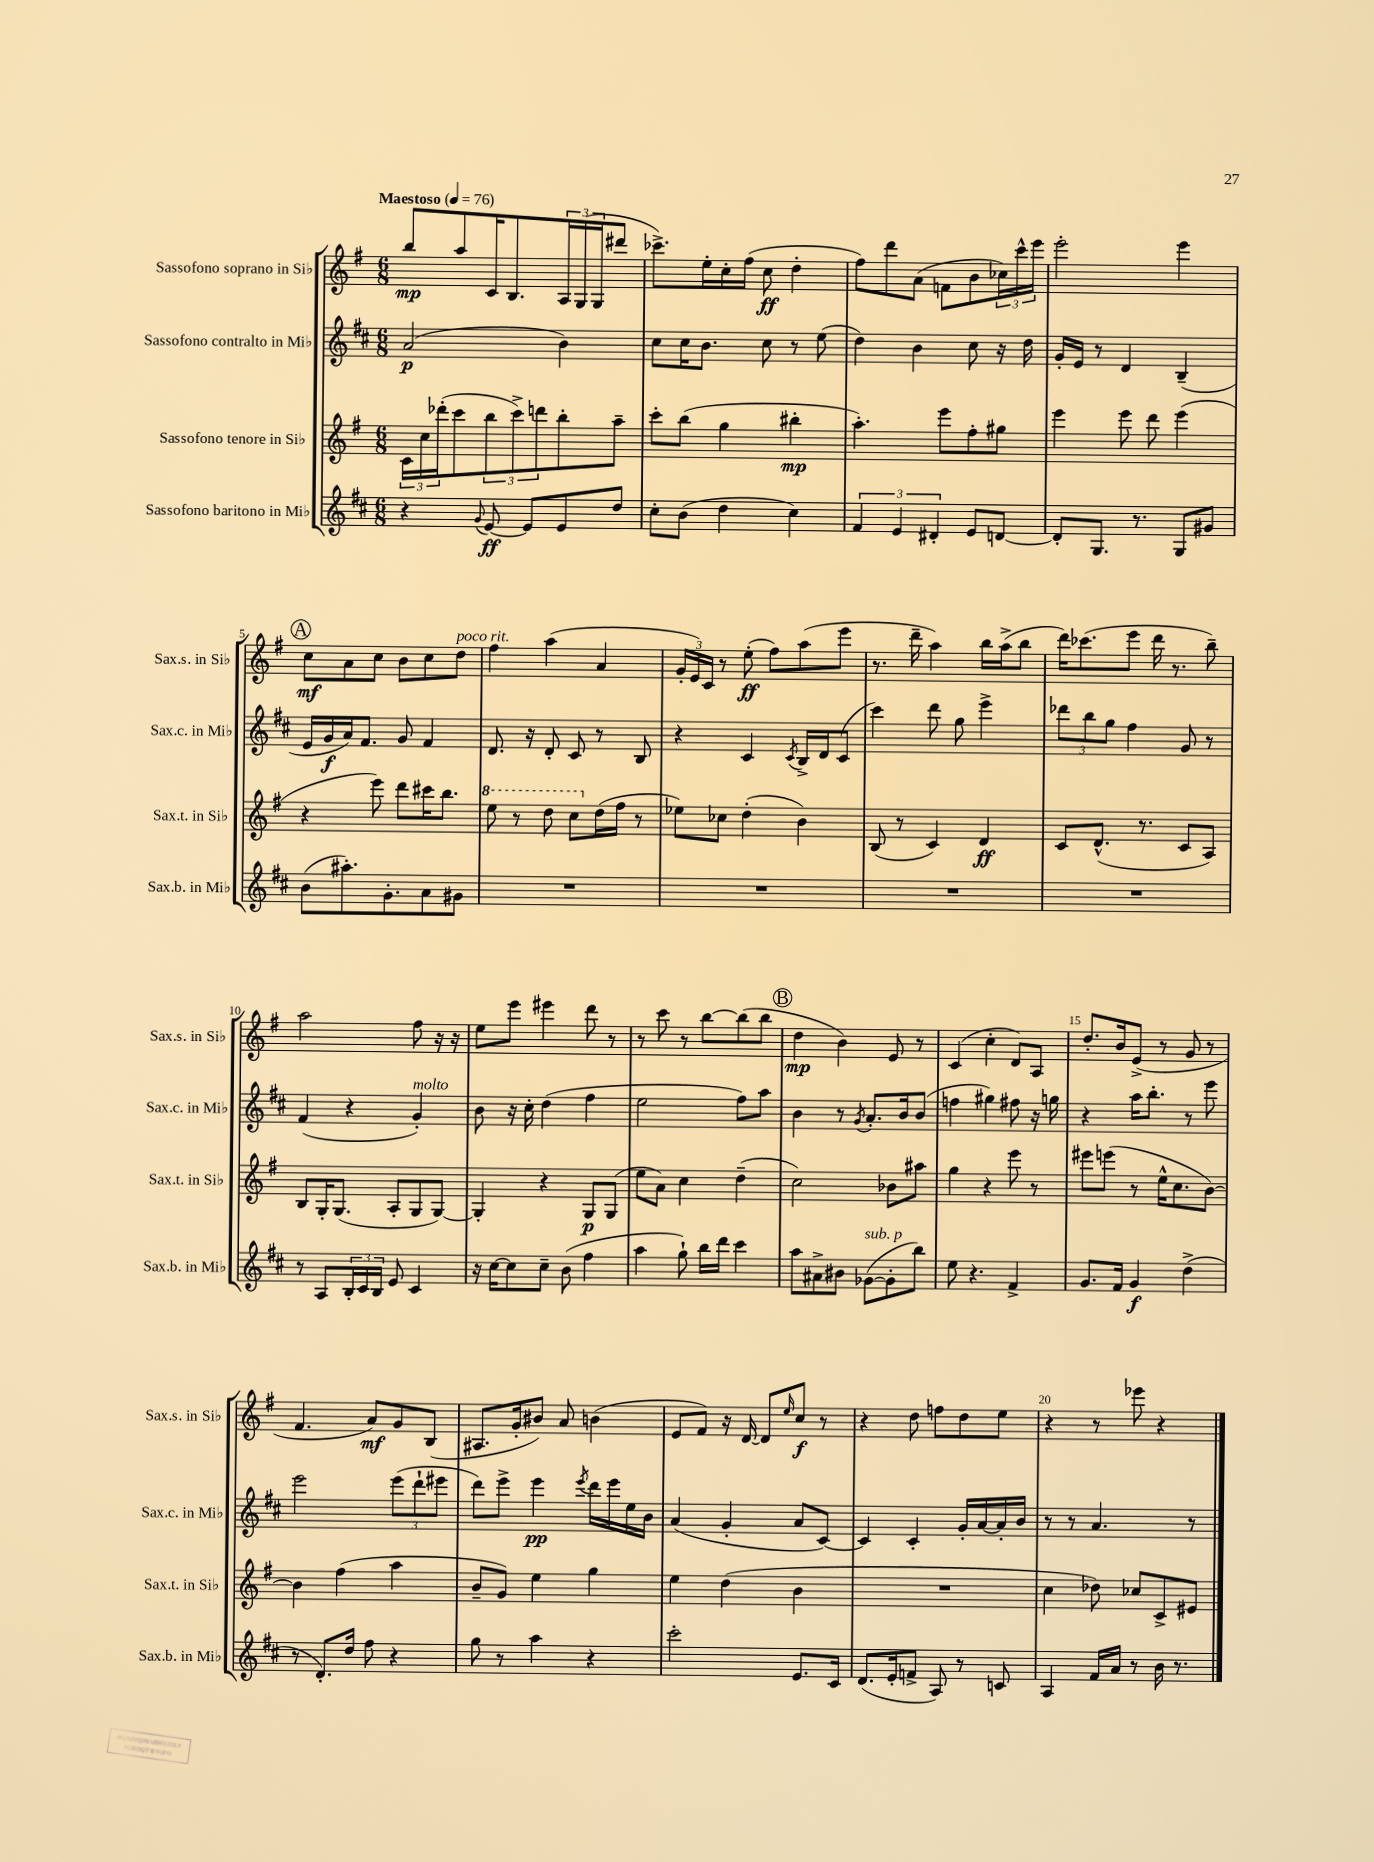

**kern	**dynam	**kern	**dynam	**kern	**dynam	**kern	**dynam
*part4	*part4	*part3	*part3	*part2	*part2	*part1	*part1
*staff4	*staff4	*staff3	*staff3	*staff2	*staff2	*staff1	*staff1
*I"Sassofono baritono in Mi♭	*	*I"Sassofono tenore in Si♭	*	*I"Sassofono contralto in Mi♭	*	*I"Sassofono soprano in Si♭	*
*I'Sax.b. in Mi♭	*	*I'Sax.t. in Si♭	*	*I'Sax.c. in Mi♭	*	*I'Sax.s. in Si♭	*
*clefG2	*	*clefG2	*	*clefG2	*	*clefG2	*
*k[f#c#]	*	*k[f#]	*	*k[f#c#]	*	*k[f#]	*
*M6/8	*	*M6/8	*	*M6/8	*	*M6/8	*
*MM76	*	*MM76	*	*MM76	*	*MM76	*
=1	=1	=1	=1	=1	=1	=1	=1
!	!	!	!	!	!	!LO:TX:a:B:t=Maestoso	!
4r	.	24c\LL	.	(2a/	p	8bb/L	mp
.	.	24cc\	.	.	.	.	.
.	.	(24ddd-X'\J	.	.	.	.	.
.	.	8ccc\	.	.	.	8aa/	.
8qqg/	.	.	.	.	.	.	.
[8e/	ff	12bb\	.	.	.	16c/K	.
.	.	.	.	.	.	8.B/	.
.	.	12ccc^\)	.	.	.	.	.
8e/L]	.	.	.	.	.	.	.
.	.	12dddn\	.	.	.	.	.
8e/	.	8bb'\	.	4b\)	.	24A/L	.
.	.	.	.	.	.	(24G/	.
.	.	.	.	.	.	24G/J	.
8dd/J	.	8aa~\J	.	.	.	8ddd#X/J	.
=2	=2	=2	=2	=2	=2	=2	=2
8cc#'\L	.	8ccc'\L	.	8cc#\L	.	8.ccc-X^\L)	.
(8b\J	.	(8bb\J	.	16cc#\K	.	.	.
.	.	.	.	8.b\J	.	16ee'\L	.
4dd\	.	4gg\	.	.	.	16cc'\	.
.	.	.	.	.	.	(16ff#\JJ	.
.	.	.	.	8cc#\	.	8cc\	ff
4cc#\)	.	4bb#X'\	mp	8r	.	4dd'\	.
.	.	.	.	(8ee\	.	.	.
=3	=3	=3	=3	=3	=3	=3	=3
6f#/	.	4.aa'\)	.	4dd\)	.	8ff#\L)	.
.	.	.	.	.	.	8ddd\	.
6e/	.	.	.	.	.	.	.
.	.	.	.	4b\	.	(8a\J	.
6d#X'/	.	.	.	.	.	.	.
.	.	8eee\L	.	.	.	8fn\L	.
8e/L	.	8ff#'\	.	8cc#\	.	8b\	.
[8dn/J	.	8gg#X\J	.	16r	.	24cc-X\L)	.
.	.	.	.	.	.	24ccc^^\	.
.	.	.	.	16dd\	.	.	.
.	.	.	.	.	.	24eee\JJ	.
=4	=4	=4	=4	=4	=4	=4	=4
8d'/L]	.	4eee\	.	16g'/LL	.	2eee'\	.
.	.	.	.	16e/JJ	.	.	.
8.G/J	.	.	.	8r	.	.	.
.	.	8eee\	.	4d/	.	.	.
8.r	.	.	.	.	.	.	.
.	.	8ddd\	.	.	.	.	.
8G/L	.	(4eee\	.	(4B~/	.	4eee\	.
8g#X/J	.	.	.	.	.	.	.
!!LO:LB:g=z
!!LO:REH:place=s1:t=A
=5	=5	=5	=5	=5	=5	=5	=5
(8b\L	.	4r	.	16e/LL	.	8cc\L	mf
.	.	.	.	16g/	f	.	.
8.aa#X'\)	.	.	.	16a/J)	.	8a\	.
.	.	.	.	8.f#/J	.	.	.
.	.	8eee\)	.	.	.	8cc\J	.
8.g'\	.	.	.	.	.	.	.
.	.	8ddd\L	.	8g/	.	8b\L	.
8a\	.	16ccc#X\K	.	4f#/	.	8cc\	.
.	.	8.bb\J	.	.	.	.	.
!	!	!	!	!	!	!LO:TX:a:i:t=poco rit.	!
8g#X\J	.	.	.	.	.	8dd\J	.
=6	=6	=6	=6	=6	=6	=6	=6
*	*	*8va	*	*	*	*	*
2.r	.	8eee\	.	8.d/	.	4ff#\	.
.	.	8r	.	.	.	.	.
.	.	.	.	16r	.	.	.
.	.	8ddd\	.	8d'/	.	(4aa\	.
.	.	8ccc\L	.	8c#/	.	.	.
*	*	*X8va	*	*	*	*	*
.	.	(16dd\L	.	8r	.	4a/	.
.	.	16ff#\JJ	.	.	.	.	.
.	.	8r	.	8B/	.	.	.
=7	=7	=7	=7	=7	=7	=7	=7
2.r	.	8ee-X\L)	.	4r	.	24g'/LL	.
.	.	.	.	.	.	24e/)	.
.	.	.	.	.	.	24c/JJ	.
.	.	8cc-X\J	.	.	.	8r	.
.	.	(4dd'\	.	4c#/	.	(8ee'\	ff
.	.	.	.	.	.	8ff#\L)	.
.	.	.	.	8qc#/	.	.	.
.	.	4b\)	.	16B^/LL	.	(8aa\	.
.	.	.	.	16d/J	.	.	.
.	.	.	.	(8c#/J	.	8eee\J	.
=8	=8	=8	=8	=8	=8	=8	=8
2.r	.	(8B/	.	4ccc#\)	.	8.r	.
.	.	8r	.	.	.	.	.
.	.	.	.	.	.	16ddd~\	.
.	.	4c/)	.	8ddd\	.	4aa\)	.
.	.	.	.	8gg\	.	.	.
.	.	4d/	ff	4eee^\	.	16bb\LL	.
.	.	.	.	.	.	(16aa^\J	.
.	.	.	.	.	.	8bb\J	.
=9	=9	=9	=9	=9	=9	=9	=9
2.r	.	8c/L	.	12ddd-X\L	.	16ddd\KL)	.
.	.	.	.	.	.	(8.ccc-X\	.
.	.	.	.	12bb\	.	.	.
.	.	(8.d^^/J	.	.	.	.	.
.	.	.	.	12gg\J	.	.	.
.	.	.	.	4ff#\	.	8eee\J	.
.	.	8.r	.	.	.	.	.
.	.	.	.	.	.	16ddd\	.
.	.	.	.	.	.	8.r	.
.	.	8c/L	.	8g/	.	.	.
.	.	8A/J)	.	8r	.	8bb~\)	.
!!LO:LB:g=z
=10	=10	=10	=10	=10	=10	=10	=10
8r	.	8B/L	.	(4f#/	.	2aa\	.
8A/L	.	16G'/K	.	.	.	.	.
.	.	(8.G/J	.	.	.	.	.
24B'/L	.	.	.	4r	.	.	.
24c#/	.	.	.	.	.	.	.
24B/JJ	.	.	.	.	.	.	.
8e/	.	8A'/L	.	.	.	.	.
!	!	!	!	!LO:TX:a:i:t=molto	!	!	!
4c#/	.	8G/	.	4g'/)	.	8ff#\	.
.	.	[8G/J)	.	.	.	16r	.
.	.	.	.	.	.	16r	.
=11	=11	=11	=11	=11	=11	=11	=11
16r	.	4G'/]	.	8b\	.	8ee\L	.
[16cc#\KL	.	.	.	.	.	.	.
8cc#\]	.	.	.	16r	.	8eee\J	.
.	.	.	.	16cc#'\	.	.	.
8cc#~\J	.	4r	.	(4dd\	.	4eee#X\	.
(8b\	.	.	.	.	.	.	.
4ff#\	.	8G/L	p	4ff#\	.	8ddd\	.
.	.	(8G/J	.	.	.	8r	.
=12	=12	=12	=12	=12	=12	=12	=12
4aa\	.	8ee\L	.	2ee\	.	8r	.
.	.	8a\J)	.	.	.	8ccc\	.
8gg`\)	.	4cc\	.	.	.	8r	.
16bb\LL	.	.	.	.	.	[8bb\L	.
16ddd\JJ	.	.	.	.	.	.	.
4ccc#\	.	(4dd~\	.	8ff#\L)	.	(8bb\]	.
.	.	.	.	8aa\J	.	8bb\J	.
!!LO:REH:place=s1:t=B
=13	=13	=13	=13	=13	=13	=13	=13
8aa\L	.	2cc\)	.	4b\	.	4dd\	mp
8a#X^\	.	.	.	.	.	.	.
8b#X\J	.	.	.	8r	.	4b\)	.
.	.	.	.	8qg/	.	.	.
!LO:TX:a:i:t=sub. p	!	!	!	!	!	!	!
([8g-X\L	.	.	.	8.a'/L	.	.	.
8g-'\]	.	8b-X\L	.	.	.	8e/	.
.	.	.	.	16b/k	.	.	.
8bb\J)	.	8aa#X\J	.	(8b/J	.	8r	.
=14	=14	=14	=14	=14	=14	=14	=14
8ee\	.	4gg\	.	4ffn\	.	(4c/	.
4.r	.	.	.	.	.	.	.
.	.	4r	.	4gg#X\)	.	4cc'\	.
4f#^/	.	8eee\	.	8ff#X\	.	8d/L)	.
.	.	8r	.	16r	.	8A/J	.
.	.	.	.	16ggn\	.	.	.
=15	=15	=15	=15	=15	=15	=15	=15
8.g/L	.	8eee#X\L	.	4r	.	8.dd'/L	.
.	.	(8eeen\J	.	.	.	.	.
16f#/Jk	.	.	.	.	.	16b/k	.
4g/	f	8r	.	16aa\KL	.	(8e^/J	.
.	.	.	.	8.bb'\J	.	.	.
.	.	16ee^^\KL	.	.	.	8r	.
.	.	8.cc\	.	.	.	.	.
(4dd^\	.	.	.	8r	.	8g/	.
.	.	[8b\J)	.	8eee\	.	8r	.
!!LO:LB:g=z
=16	=16	=16	=16	=16	=16	=16	=16
8r	.	4b\]	.	2eee\	.	4.f#/	.
8.d'/L)	.	.	.	.	.	.	.
.	.	(4ff#\	.	.	.	.	.
16dd/Jk	.	.	.	.	.	.	.
8ff#\	.	.	.	.	.	8a/L)	mf
4r	.	4aa\	.	(12eee\L	.	8g/	.
.	.	.	.	12ddd`\	.	.	.
.	.	.	.	.	.	(8B/J	.
.	.	.	.	12eee#X\J	.	.	.
=17	=17	=17	=17	=17	=17	=17	=17
8gg\	.	8b~/L	.	8ddd\L)	.	8.A#X/L	.
8r	.	8g/J)	.	8eee^\J	.	.	.
.	.	.	.	.	.	16g'/k	.
4aa\	.	4ee\	.	4eee\	pp	8b#X/J)	.
.	.	.	.	.	.	8a/	.
.	.	.	.	8qeee/	.	.	.
4r	.	4gg\	.	16ddd\LL	.	(4bn\	.
.	.	.	.	16eee\	.	.	.
.	.	.	.	16ee\	.	.	.
.	.	.	.	16b\JJ	.	.	.
=18	=18	=18	=18	=18	=18	=18	=18
2ccc#'\	.	4ee\	.	(4a/	.	8e/L	.
.	.	.	.	.	.	8f#/J)	.
.	.	(4dd\	.	4g'/	.	16r	.
.	.	.	.	.	.	[16d/	.
.	.	.	.	.	.	8d/L]	.
.	.	.	.	.	.	16qqee/	.
8.e/L	.	4b\	.	8a/L	.	8cc/J	f
.	.	.	.	[8c#/J)	.	8r	.
16c#/Jk	.	.	.	.	.	.	.
=19	=19	=19	=19	=19	=19	=19	=19
(8.d/L	.	2.r	.	4c#/]	.	4r	.
16e'/k	.	.	.	.	.	.	.
8fn^/J	.	.	.	4c#'/	.	8dd\	.
8A/)	.	.	.	.	.	8ffn\L	.
8r	.	.	.	16g'/LL	.	8dd\	.
.	.	.	.	[16a/	.	.	.
8cn/	.	.	.	16a'/]	.	8ee\J	.
.	.	.	.	16b/JJ	.	.	.
=20	=20	=20	=20	=20	=20	=20	=20
4A/	.	4cc\	.	8r	.	4r	.
.	.	.	.	8r	.	.	.
16f#/LL	.	8dd-X\)	.	4.a/	.	8r	.
16a/JJ	.	.	.	.	.	.	.
8r	.	8cc-X/L	.	.	.	8eee-X\	.
16b\	.	8c^/	.	.	.	4r	.
8.r	.	.	.	.	.	.	.
.	.	8e#X/J	.	8r	.	.	.
==	==	==	==	==	==	==	==
*-	*-	*-	*-	*-	*-	*-	*-
